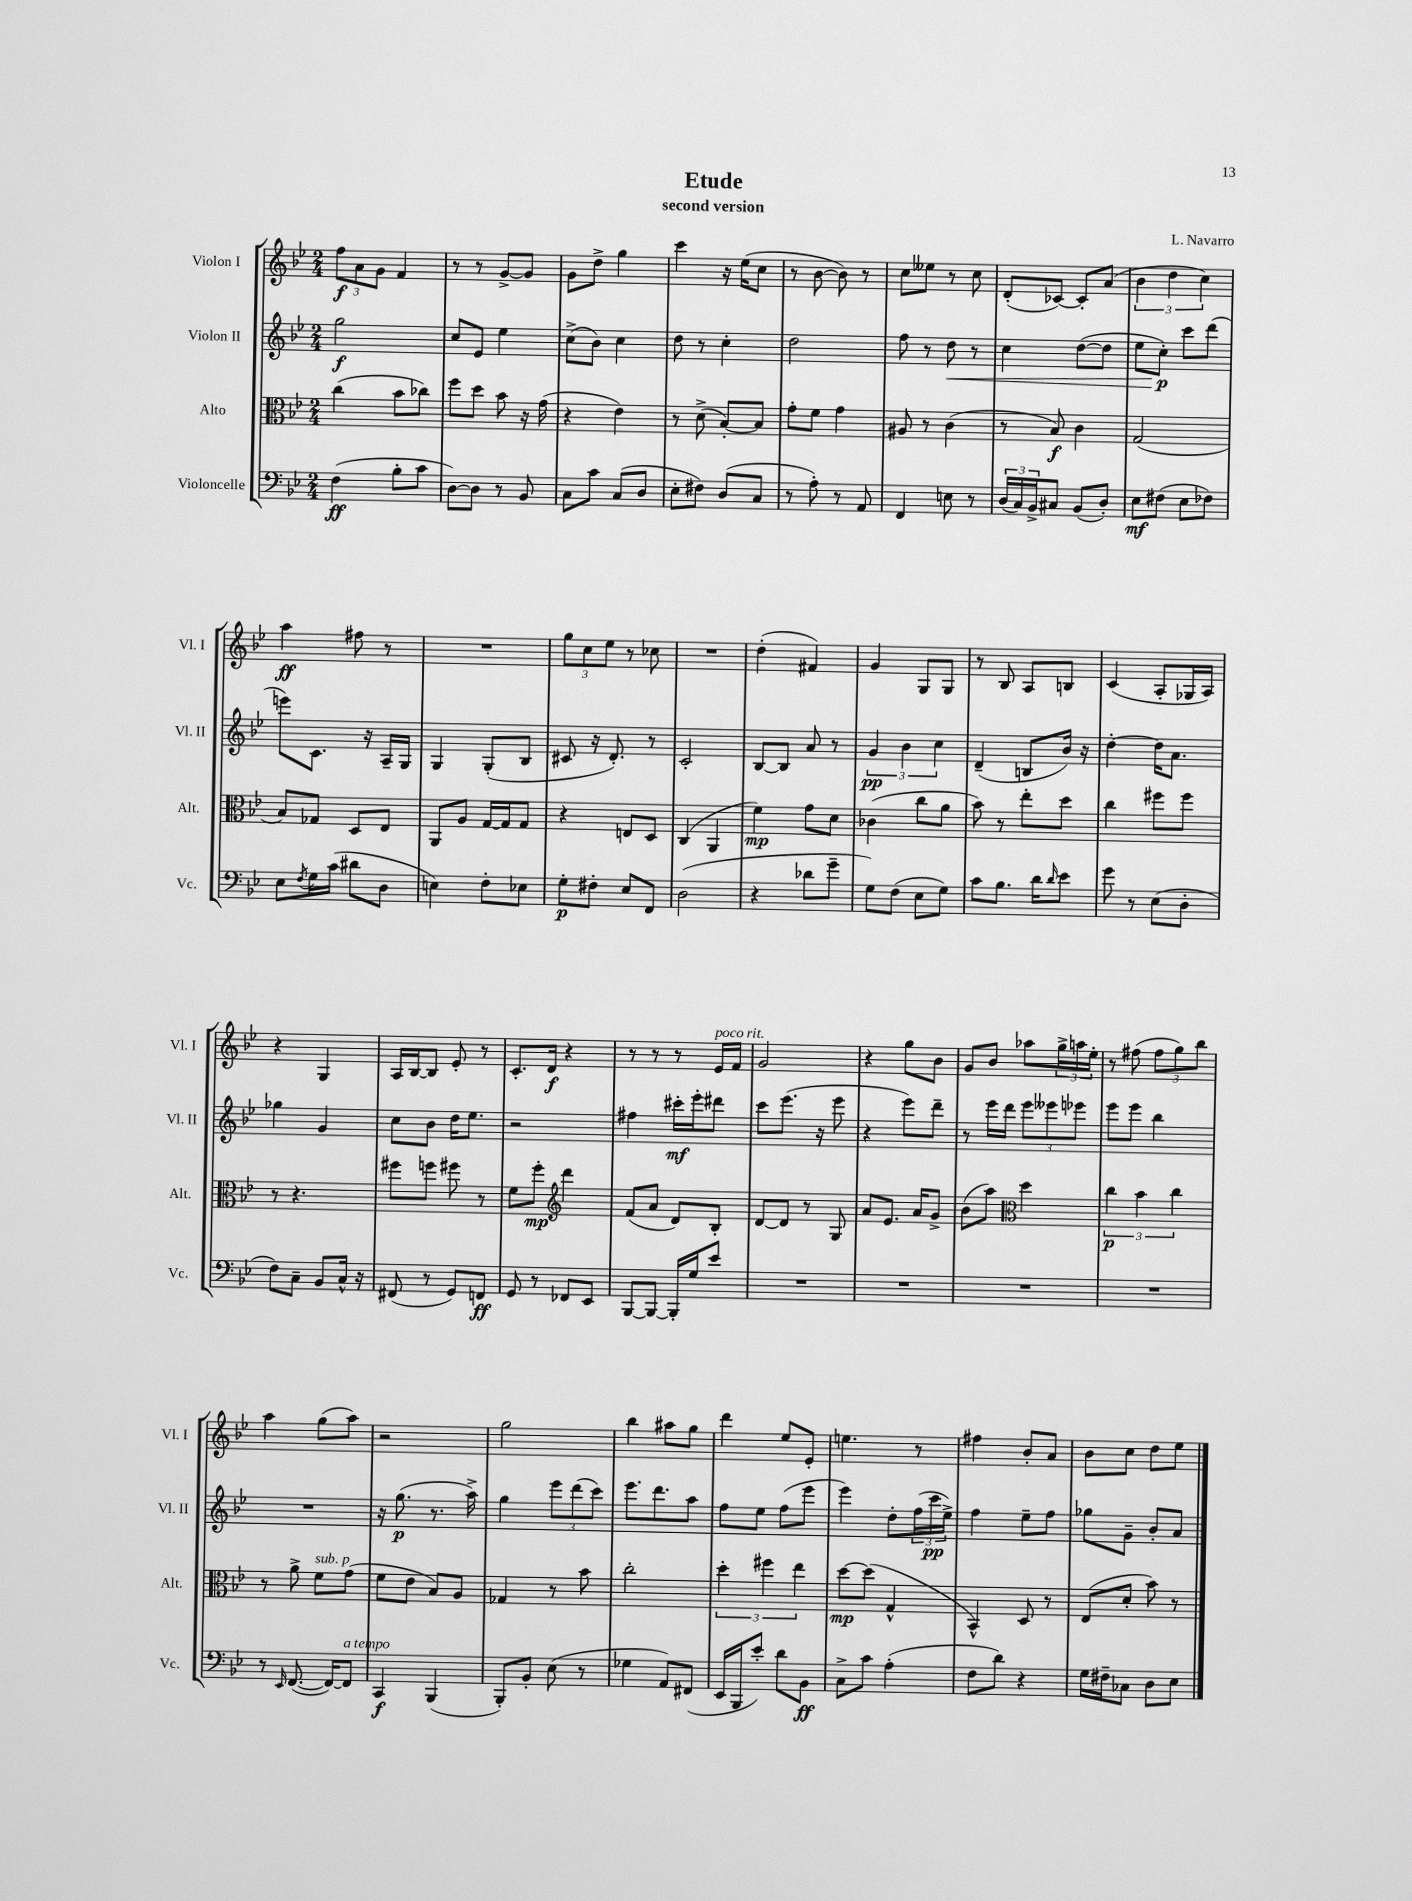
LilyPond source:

\header { title = "Etude" composer = "L. Navarro" subtitle = "second version" }
<<
\new StaffGroup <<
\new Staff = "s0" \with { instrumentName = "Violon I" shortInstrumentName = "Vl. I" } {
    \clef treble \key bes \major \numericTimeSignature \time 2/4
    \tuplet 3/2 { f''8\f a'8 g'8 } f'4 |
    r8 r8 g'8~-> g'8 |
    g'8 d''8-> g''4 |
    c'''4 r16 ees''16( c''8 |
    r8 bes'8~ bes'8) r8 |
    c''8 eeses''8 r8 c''8 |
    d'8-.( ces'8~) ces'8-. a'8( |
    \tuplet 3/2 { bes'4 d''4 c''4) } |
    a''4\ff fis''8 r8 |
    R2 |
    \tuplet 3/2 { g''8 c''8 ees''8 } r8 ces''8 |
    R2 |
    d''4-.( fis'4) |
    g'4 g8 g8 |
    r8 bes8 a8 b8 |
    c'4( a8-. ges16 a16) |
    r4 g4 |
    a16 bes16~ bes8 ees'8-. r8 |
    c'8.-. d'16\f r4 |
    r8 r8 r8 ees'16^\markup { \italic "poco rit." } f'16 |
    g'2 |
    r4 g''8 bes'8 |
    g'8 bes'8 aes''8 \tuplet 3/2 { g''16-> a''16 ees''16-. } |
    r8 fis''8( \tuplet 3/2 { fis''8 g''8) bes''8 } |
    a''4 g''8( a''8) |
    r2 |
    g''2 |
    bes''4 ais''8 g''8 |
    d'''4 ees''8 ees'8-. |
    e''4. r8 |
    fis''4 bes'8-. a'8 |
    bes'8 c''8 d''8 ees''8 \bar "|." |
}
\new Staff = "s1" \with { instrumentName = "Violon II" shortInstrumentName = "Vl. II" } {
    \clef treble \key bes \major \numericTimeSignature \time 2/4
    g''2\f |
    c''8 ees'8 ees''4 |
    c''8->( bes'8) c''4 |
    d''8 r8 c''4-. |
    d''2 |
    f''8 r8 d''8\< r8 |
    c''4 d''8~( d''8 |
    ees''8 c''8-.\p\!) c'''8 d'''8( |
    e'''8) c'8. r16 a16-- g16 |
    g4 g8-.( bes8 |
    cis'8 r16 d'8.-.) r8 |
    c'2-. |
    bes8~ bes8 a'8 r8 |
    \tuplet 3/2 { g'4\pp bes'4 c''4 } |
    d'4--( b8 bes'16) r16 |
    d''4~-. d''16 a'8. |
    ges''4 g'4 |
    c''8 bes'8 d''16 ees''8. |
    r2 |
    fis''4 cis'''16-.\mf ees'''16-. dis'''8 |
    c'''8 ees'''8.( r16 ees'''8 |
    r4 ees'''8) d'''8-- |
    r8 ees'''16 d'''16 \tuplet 3/2 { ees'''8 eeses'''8 ees'''8 } |
    ees'''8 ees'''8 bes''4 |
    R2 |
    r16 g''8.\p( r8. a''16->) |
    g''4 \tuplet 3/2 { ees'''8 d'''8( c'''8) } |
    ees'''8. d'''8. a''8 |
    f''8 ees''8 f''8( ees'''8 |
    ees'''4) d''8-. \tuplet 3/2 { f''16( c'''16\pp ees''16->) } |
    f''4 ees''8-- f''8 |
    ges''8 g'8-- bes'8-. a'8 \bar "|." |
}
\new Staff = "s2" \with { instrumentName = "Alto" shortInstrumentName = "Alt." } {
    \clef alto \key bes \major \numericTimeSignature \time 2/4
    c''4( bes'8 ces''8) |
    f''8 d''8 bes'8 r16 g'16( |
    r4 ees'4) |
    r8 d'8->( bes8~-.) bes8 |
    g'8-. f'8 g'4 |
    ais8 r8 c'4( |
    r8 bes8\f) c'4 |
    g2( |
    bes8) ges8 d8 ees8 |
    a,8 a8 g16~ g16 g8 |
    r4 e8 d8 |
    c4( a,4 |
    f'4\mp) g'8 d'8 |
    ces'4( c''8 a'8 |
    bes'8) r8 ees''8-. d''8 |
    c''4 fis''8 fis''8 |
    r8 r4. |
    fis''8 f''8 fis''8 r8 |
    f'8 f''8-.\mp \clef treble d'''4 |
    f'8( a'8 d'8) bes8-. |
    d'8~ d'8 r8 g8 |
    a'8 ees'8. a'16 g'8-> |
    bes'8( a''8) \clef alto d''4 |
    \tuplet 3/2 { c''4\p bes'4 c''4 } |
    r8 a'8-> f'8^\markup { \italic "sub. p" } g'8( |
    f'8 ees'8 bes8) a8 |
    ges4 r8 bes'8 |
    c''2-. |
    \tuplet 3/2 { d''4-. fis''4 ees''4 } |
    d''8~\mp d''8( g4-^ |
    bes,4-^) d8 r8 |
    ees8( d'8-. bes'8) r8 \bar "|." |
}
\new Staff = "s3" \with { instrumentName = "Violoncelle" shortInstrumentName = "Vc." } {
    \clef bass \key bes \major \numericTimeSignature \time 2/4
    f4\ff( bes8-. c'8 |
    d8~) d8 r8 bes,8 |
    c8 c'8 c8( d8 |
    ees8-. fis8) d8( c8 |
    r8 a8-.) r8 a,8 |
    f,4 e8 r8 |
    \tuplet 3/2 { d16( c16) bes,16-> } cis8 bes,8( d8-.) |
    ees8\mf fis8( ees8 fes8) |
    ees8 \acciaccatura { f8 } g16 c'16( dis'8 d8 |
    e4) f8-. ees8 |
    g8-.\p fis8-. ees8 f,8 |
    d2( |
    r4 des'8 g'8-- |
    g8) f8( ees8 g8) |
    c'8 bes8. d'16 \grace { d'16 } ees'8 |
    g'8 r8 ees8( d8-. |
    f8) c8-- bes,8 c16-^ r16 |
    fis,8( r8 g,8) f,8\ff |
    g,8 r8 fes,8 ees,8 |
    bes,,8~ bes,,8~ bes,,16-. g16 ees'8 |
    R2 |
    R2 |
    R2 |
    R2 |
    r8 \grace { ees,16 } f,8.~( f,16~) f,8^\markup { \italic "a tempo" } |
    c,4\f bes,,4( |
    bes,,8-.) bes,8-. ees8( r8 |
    ges4 a,8) fis,8( |
    ees,16 bes,,16 ees'8-.) d'8 bes,8\ff |
    c8-> c'8 a4-.( |
    f8 d'8) r4 |
    g16 fis16-- ces8 d8 ees8 \bar "|." |
}
>>
>>
\layout { \context { \Score \remove "Bar_number_engraver" } }
